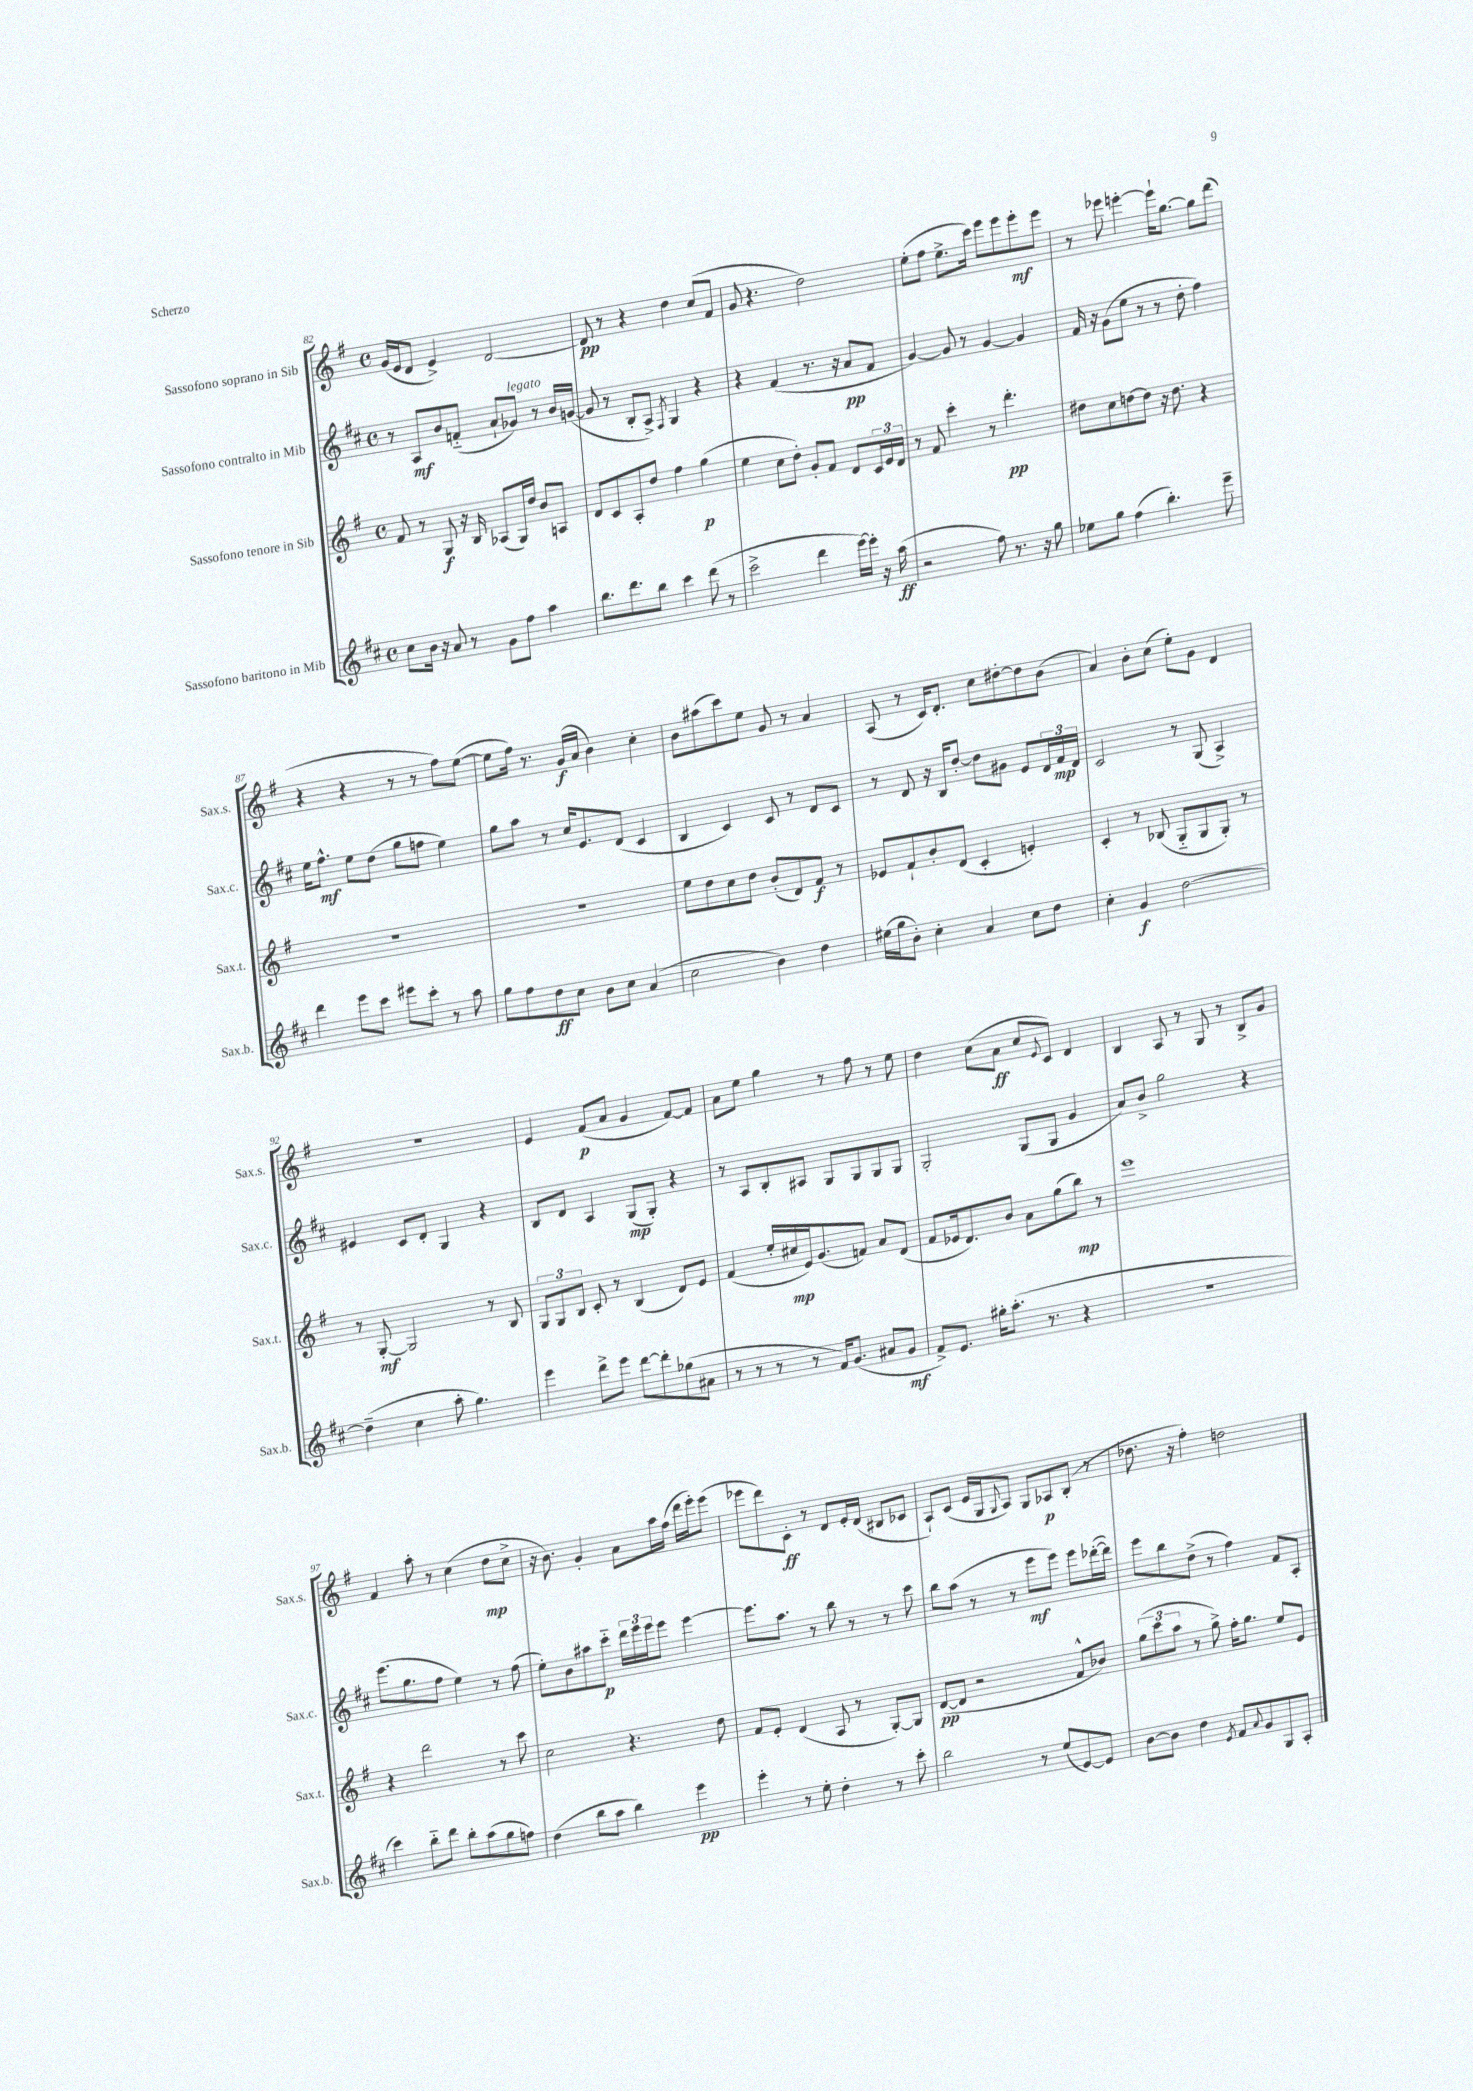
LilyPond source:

<<
\new StaffGroup <<
\new Staff = "s0" \with { instrumentName = "Sassofono soprano in Sib" shortInstrumentName = "Sax.s." } {
    \clef treble \key g \major \defaultTimeSignature \time 4/4
    g'16( e'16 d'8 e'4->) d'2~ |
    d'8\pp r8 r4 d''4 c''8( fis'8 |
    g'8 r4. d''2) |
    e''8-.( fis''8 e''8.-> c'''16) e'''8 e'''8 e'''8-.\mf e'''8 |
    r8 ees'''8 e'''4~-. e'''16-! g''8.~ g''8 d'''8( |
    r4 r4 r8 r8 fis''8) e''8~( |
    e''8 fis''16) r8. g'16\f( a'16 b'4) c''4-. |
    b'8 ais''8( c'''8) e''8 g'8 r8 a'4 |
    a8( r8 c'16) d'8.-. c''8 dis''8~-. dis''8 b'8( |
    a'4) b'8-. c''8( e''8-.) g'8 d'4 |
    R1 |
    e'4 fis'8\p( a'8 g'4 fis'8~) fis'8 |
    a'8 e''8 g''4 r8 fis''8 r8 e''8 |
    d''4 c''8( a'8\ff c''8 \appoggiatura { e'8 } c'8) d'4 |
    b4 a8 r8 g8 r8 b8-> g'8 |
    fis'4 a''8-. r8 c''4( d''8\mp c''8-> |
    r16 b'8.) g'4-. a'8 a''16 fis''16( d'''16 e'''16-.) e'''8( |
    ees'''8 d'''8) c'8-.\ff r8 d'8 e'16-. d'16( bis8 ces'8 |
    a8-!) c'8( e'16 g16 \appoggiatura { g8 } a8) g8 aes8\p b8-.( r8 |
    des''8. r16 fis''4-.) d''2 \bar "|." |
}
\new Staff = "s1" \with { instrumentName = "Sassofono contralto in Mib" shortInstrumentName = "Sax.c." } {
    \clef treble \key d \major \defaultTimeSignature \time 4/4
    r8 a8\mf b'8 f'8-_( a'8-! ges'8^\markup { \italic "legato" }) r8 b'16 g'16~( |
    g'8 r8 b8-. a8->) \acciaccatura { fis8 } g4 r4 |
    r4 fis'4( r8. r16 a'8\pp fis'8 |
    g'4~) g'8 r8 g'4~ g'4 |
    fis'16 r16 g'8( e''8 r8 r8 d''8-. fis''4) |
    e''16 fis''8.-^\mf e''8 d''8( g''8 f''8 e''4) |
    g''8 a''8 r8 cis''16 e'8. d'8( cis'4 |
    b4 cis'4) cis'8 r8 d'8 cis'8 |
    r8 d'8 r16 b16 d''8~-. d''8 gis'8 e'8 \tuplet 3/2 { d'16 fis'16\mp d'16 } |
    cis'2 r8 g8( a4->) |
    eis'4 cis'8 d'8-. g4 r4 |
    b8 d'8 a4 g8\mp( g8-.) r4 |
    r8 a8 b8-. ais8 g8 g8 g8 g8 |
    g2-. g8( g8 g'4 |
    a'8) b'8-> g''2 r4 |
    e'''8.( g''8. fis''8 e''4) r8 fis''8( |
    e''8-.) b'8 ais''8 cis'''8-_\p \tuplet 3/2 { d'''16 e'''16 e'''16 } e'''8 e'''4~ |
    e'''8. a''8. r8 b''8 r8 r8 cis'''8 |
    b''8 a''8( r8 r8 e'''8\mf e'''8) e'''8 des'''16~-.( des'''16) |
    e'''8 b''8 d''8->( r8 fis''4) fis'8 a8-. \bar "|." |
}
\new Staff = "s2" \with { instrumentName = "Sassofono tenore in Sib" shortInstrumentName = "Sax.t." } {
    \clef treble \key g \major \defaultTimeSignature \time 4/4
    fis'8 r8 g8\f r16 b16 aes8( g16) d''16 b'8 a8 |
    d'8 c'8 a8-. d''8 fis''4 g''4\p( |
    e''4 c''8 d''8-.) g'8-. fis'8 d'8 \tuplet 3/2 { c'16 e'16 d'16 } |
    r8 fis'8 c'''4-. r8 d'''4.-.\pp |
    dis''8 c''8 d''8~ d''8 r16 d''8. r4 |
    r1 |
    R1 |
    e''8 d''8 c''8 d''8 b'8-.( d'8) fis'8\f r8 |
    ees'8 fis'8-! b'8-. d'8( c'4-. e'4-.) |
    c'4-. r8 bes8( g8-_ g8 g8-.) r8 |
    r8 g8~-.\mf g2 r8 b8 |
    \tuplet 3/2 { g8 g8 b8 } c'8-. r8 b4( d'8) e'8 |
    fis'4( e''16-. cis''16\mp e'16) g'8.( f'8) a'8 d'8( |
    fis'8 ees'16 d'8.) b'8 a'8 g''8( b''8\mp) r8 |
    e'''1 |
    r4 d'''2 r8 c'''8 |
    c''2 r4. d''8 |
    fis'8 e'8-. d'4( a8 r8 g8~-.) g8 |
    d'8~\pp( d'8 r2 fis'8-^ bes'8) |
    \tuplet 3/2 { g''8( c'''8 a''8 } r8 g''8->) fis''16-. g''8. e''8 e'8 \bar "|." |
}
\new Staff = "s3" \with { instrumentName = "Sassofono baritono in Mib" shortInstrumentName = "Sax.b." } {
    \clef treble \key d \major \defaultTimeSignature \time 4/4
    cis''8 b'16 r16 a'8 r8 g'8 fis''8 a''4 |
    b''8. d'''8. b''8 cis'''4 d'''8( r8 |
    cis'''2-> d'''4 e'''16~) e'''16-. r16 a''16\ff( |
    r2 fis''8) r8. r16 g''8 |
    ees''8 g''8 fis''4( b''4.-.) e'''8-- |
    d'''4 e'''8 cis'''8 eis'''8 cis'''8-. r8 a''8 |
    g''8 fis''8 d''8\ff cis''8 b'8 cis''8 a'4( |
    cis''2 b'4) d''4 |
    eis''16( g''16 b'8-.) cis''4-. a'4 cis''8 d''8 |
    cis''4-. g'4\f d''2~ |
    d''4--( cis''4 a''8-. g''4.) |
    e'''4 d'''8-> e'''8 d'''8~ d'''8-. ges''8( ais'8 |
    r8 r8 r8 r8 fis'16) g'8.( ais'8 g'8\mf |
    fis'8->) e'8. gis''16-. a''8.-.( r8. r4 |
    R1 |
    cis'''4) b''8-_ d'''8 b''8-. a''8( g''8 f''8) |
    d''4( b''8 a''8 b''4) e'''4\pp |
    e'''4-. r8 e''8-. d''4-. r8 cis'''8-. |
    b''2 r8 e''8( e'8~) e'8 |
    b'8~ b'8 d''4 \acciaccatura { e'8 } fis'8 \appoggiatura { a'8 } g'8 g8 a8-. \bar "|." |
}
>>
>>
\layout { \context { \Score currentBarNumber = #82 } }
